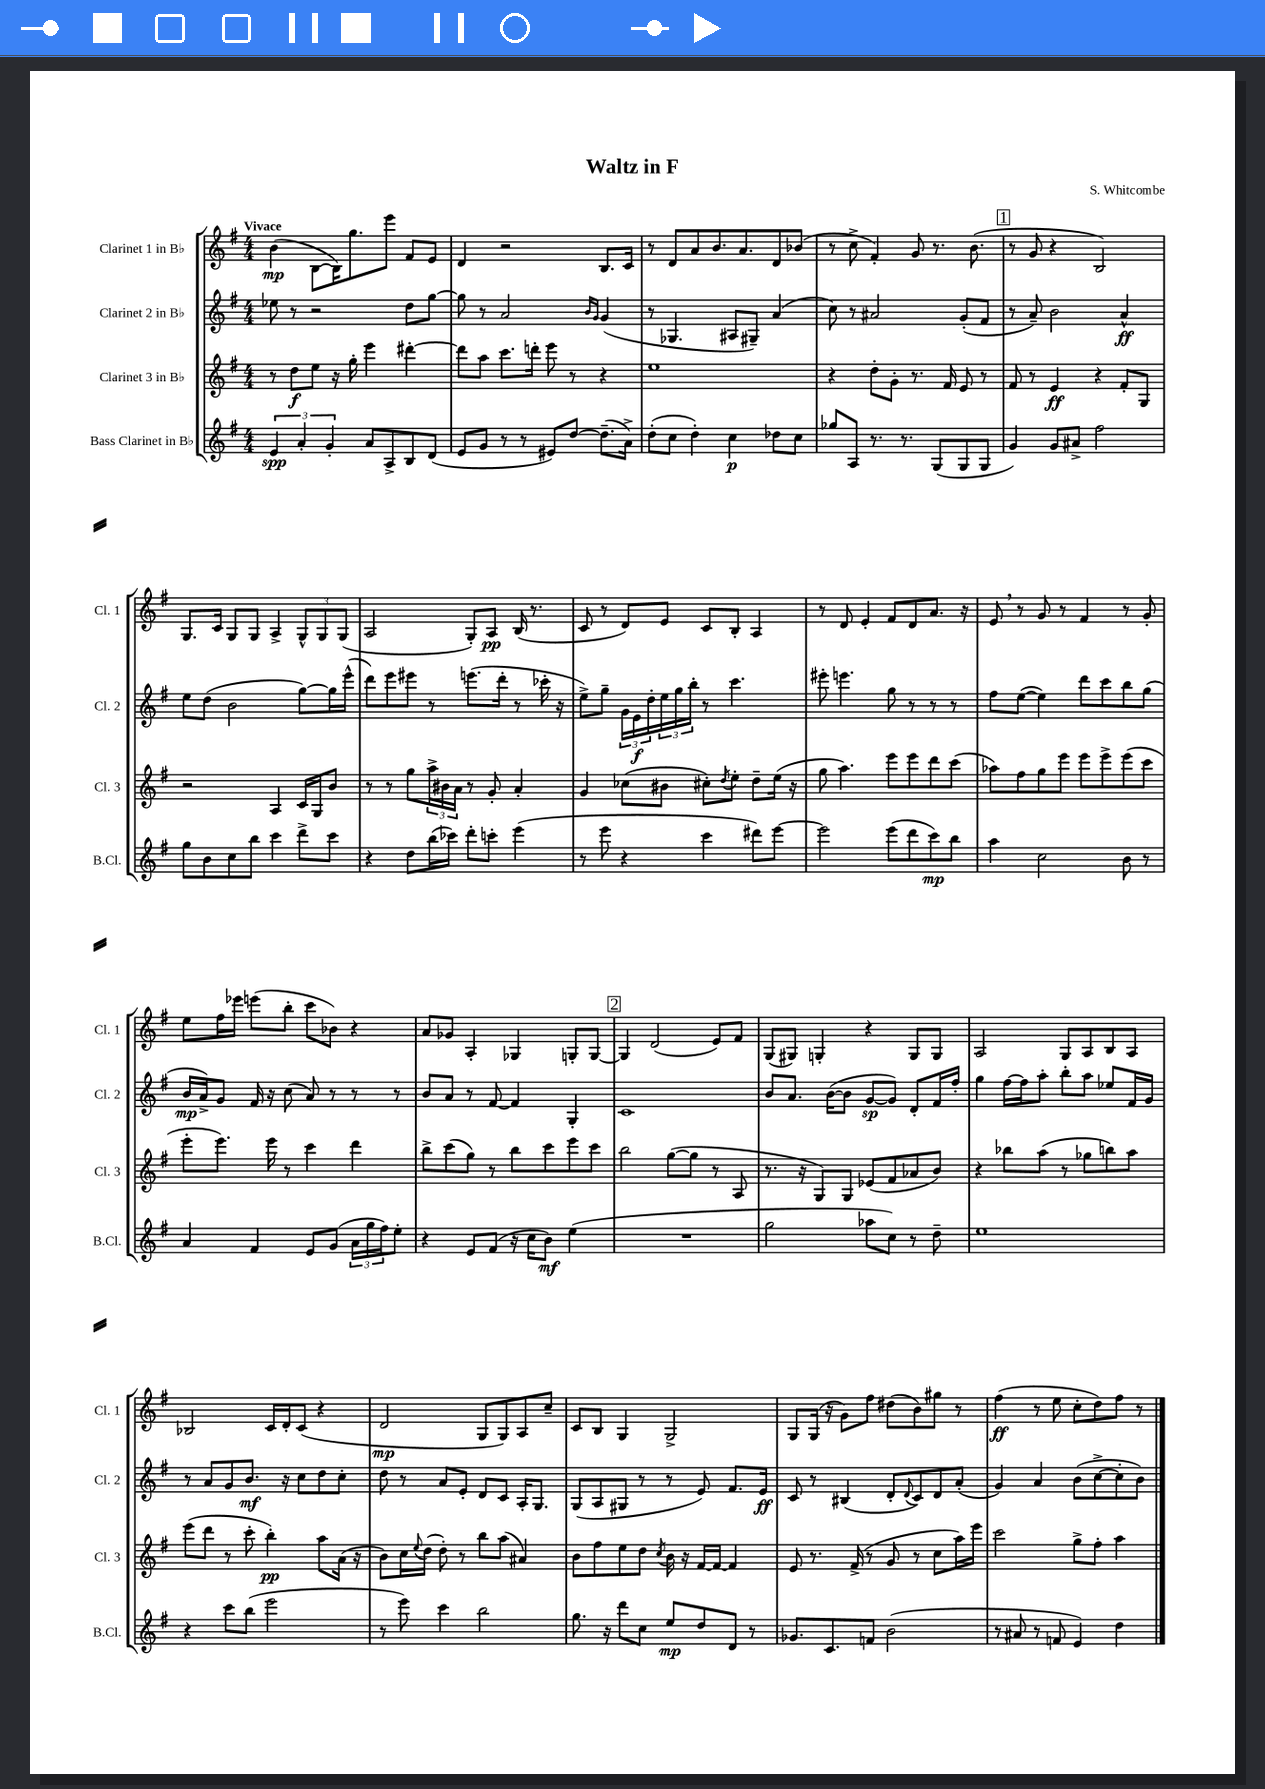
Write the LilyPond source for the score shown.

\header { title = "Waltz in F" composer = "S. Whitcombe" }
<<
\new StaffGroup <<
\new Staff = "s0" \with { instrumentName = "Clarinet 1 in Bb" shortInstrumentName = "Cl. 1" } {
    \clef treble \key g \major \numericTimeSignature \time 4/4 \tempo "Vivace"
    b'4\mp( b8~ b16) g''8. e'''8 fis'8 e'8 |
    d'4 r2 b8. c'16 |
    r8 d'8 a'8 b'8. a'8. d'8 bes'8( |
    r8 c''8-> fis'4-.) g'8 r8. b'8.( |
    \mark \markup { \box "1" } r8 g'8 r4 b2) |
    g8. c'16 g8 g8 a4-> \tuplet 3/2 { g8-^ g8 g8( } |
    a2 g8-.) a8\pp b16( r8. |
    c'8 r8 d'8) e'8 c'8 b8-. a4 |
    r8 d'8 e'4-. fis'8 d'8 a'8. r16 |
    e'8 \breathe r8 g'8 r8 fis'4 r8 g'8-. |
    e''8 fis''16 ees'''16 e'''8( b''8-. c'''8 bes'8) r4 |
    a'8 ges'8 a4-. ges4 g8-. g8~ |
    \mark \markup { \box "2" } g4 d'2( e'8) fis'8 |
    g8( gis8) g4-. r4 g8 g8 |
    a2 g8 a8 b8 a8 |
    bes2 c'16 d'16-. c'8( r4 |
    d'2\mp g8 g8) a8 c''8-- |
    c'8 b8 g4 g2-> |
    g8 g16( r16 g'8) fis''8 dis''8( b'8) gis''8 r8 |
    fis''4\ff( r8 e''8 c''8-. d''8) fis''8 r8 \bar "|." |
}
\new Staff = "s1" \with { instrumentName = "Clarinet 2 in Bb" shortInstrumentName = "Cl. 2" } {
    \clef treble \key g \major \numericTimeSignature \time 4/4
    ees''8 r8 r2 d''8 g''8~ |
    g''8 r8 a'2 \grace { b'16 g'16 } g'4( |
    r8 ges4. ais8 gis8--) a'4( |
    c''8) r8 ais'2 g'8-.( fis'8 |
    \mark \markup { \box "1" } r8 a'8--) b'2 a'4-^\ff |
    e''8 d''8( b'2 g''8~) g''16 e'''16-^( |
    d'''8) e'''8 eis'''8 r8 e'''8.( d'''16-. r8 ces'''16-. r16 |
    e''8->) g''8-- \tuplet 3/2 { g'16 e'16\f d''16-. } \tuplet 3/2 { e''16 g''16 b''16-. } r8 c'''4. |
    eis'''8-. e'''4. g''8 r8 r8 r8 |
    fis''8 e''8~( e''4) d'''8 c'''8 b''8 g''8( |
    b'16\mp a'16->) g'8 fis'16 r16 c''8( a'8) r8 r8 r8 |
    b'8 a'8 r8 fis'8~ fis'4 g4-. |
    \mark \markup { \box "2" } c'1 |
    b'8 a'8. b'16~( b'8 g'8~\sp g'8) d'8-. fis'16 fis''16-. |
    g''4 fis''16~ fis''16 a''8-. b''8-. a''8 ees''8 fis'16 g'16 |
    r8 a'8 g'8 b'8.\mf r16 c''8 d''8 c''8-. |
    d''8 r8 a'8 e'8-. d'8 c'8 a16-. g8. |
    g8( a8 gis8 r8 r8 e'8) fis'8. e'16\ff |
    c'8 r8 bis4( d'8-. \appoggiatura { d'8 } c'8) d'8 a'8-.( |
    g'4) a'4 b'8( c''8~-> c''8-. b'8) \bar "|." |
}
\new Staff = "s2" \with { instrumentName = "Clarinet 3 in Bb" shortInstrumentName = "Cl. 3" } {
    \clef treble \key g \major \numericTimeSignature \time 4/4
    r8 d''8\f e''8 r16 g''16-. e'''4 dis'''4~-. |
    dis'''8 a''8 c'''8. d'''16-. e'''8 r8 r4 |
    e''1 |
    r4 d''8-. g'8-. r8. fis'16 e'8 r8 |
    \mark \markup { \box "1" } fis'8 r8 e'4\ff r4 fis'8-. g8 |
    r2 a4 c'16 g16 b'8 |
    r8 r8 g''8 \tuplet 3/2 { a''16-> bis'16 a'16 } r8 g'8-. a'4-. |
    g'4 ces''8( bis'8 cis''8-.) \acciaccatura { d''8 } e''8-. d''8-- e''16( r16 |
    g''8 a''4.) e'''8 e'''8 d'''8 c'''8( |
    aes''8) fis''8 g''8 e'''8 e'''8 e'''8-> e'''8( c'''8 |
    e'''8-. e'''8.) e'''16 r8 c'''4 d'''4 |
    b''8-> c'''8( g''8) r8 b''8 c'''8 e'''8 c'''8 |
    \mark \markup { \box "2" } b''2 g''8~( g''8 r8 a8 |
    r8. r16 g8) g8 ees'8( fis'8 aes'8 b'8) |
    r4 bes''8 a''8( r8 ges''8 b''8) a''8 |
    e'''8( d'''8 r8 c'''8-. b''4-.\pp) a''8 a'16( r16 |
    b'8) c''16 \appoggiatura { e''8 } d''16( d''8-.) r8 b''8 a''8( ais'4) |
    b'8 fis''8 e''8 d''8 \acciaccatura { c''8 } b'16 r16 fis'16~ fis'16~ fis'4 |
    e'8 r8. fis'16->( r8 g'8 r8 c''8 a''16) e'''16 |
    c'''2 g''8-> fis''8-. a''4 \bar "|." |
}
\new Staff = "s3" \with { instrumentName = "Bass Clarinet in Bb" shortInstrumentName = "B.Cl." } {
    \clef treble \key g \major \numericTimeSignature \time 4/4
    \tuplet 3/2 { e'4\spp a'4-. g'4-. } a'8 a8-> b8 d'8( |
    e'8 g'8 r8 r8 eis'8) d''8~ d''8.--( a'16->) |
    d''8-.( c''8 d''4-.) c''4\p des''8 c''8 |
    ges''8 a8 r8. r8. g8( g8 g8 |
    \mark \markup { \box "1" } g'4) g'8 ais'8-> fis''2 |
    g''8 b'8 c''8 b''8 c'''4 d'''8-> c'''8 |
    r4 d''8 b''16( ces'''16) d'''8-. c'''8-. e'''4( |
    r8 e'''8 r4 c'''4 dis'''8) e'''8~ |
    e'''2 e'''8( d'''8 c'''8\mp) b''8 |
    a''4 c''2 b'8 r8 |
    a'4 fis'4 e'8 g'8( \tuplet 3/2 { a'16 g''16 fis''16) } e''8-. |
    r4 e'8 fis'8( r16 c''16 b'8\mf) e''4( |
    \mark \markup { \box "2" } R1 |
    g''2 aes''8 c''8) r8 d''8-- |
    e''1 |
    r4 c'''8 b''8( e'''2 |
    r8 e'''8) c'''4 b''2 |
    g''8. r16 d'''8 c''8 e''8\mp d''8 d'8 r8 |
    ges'8. c'8. f'8 b'2( |
    r8 ais'8 r8 f'8 e'4) d''4 \bar "|." |
}
>>
>>
\layout { \context { \Score \remove "Bar_number_engraver" } }
